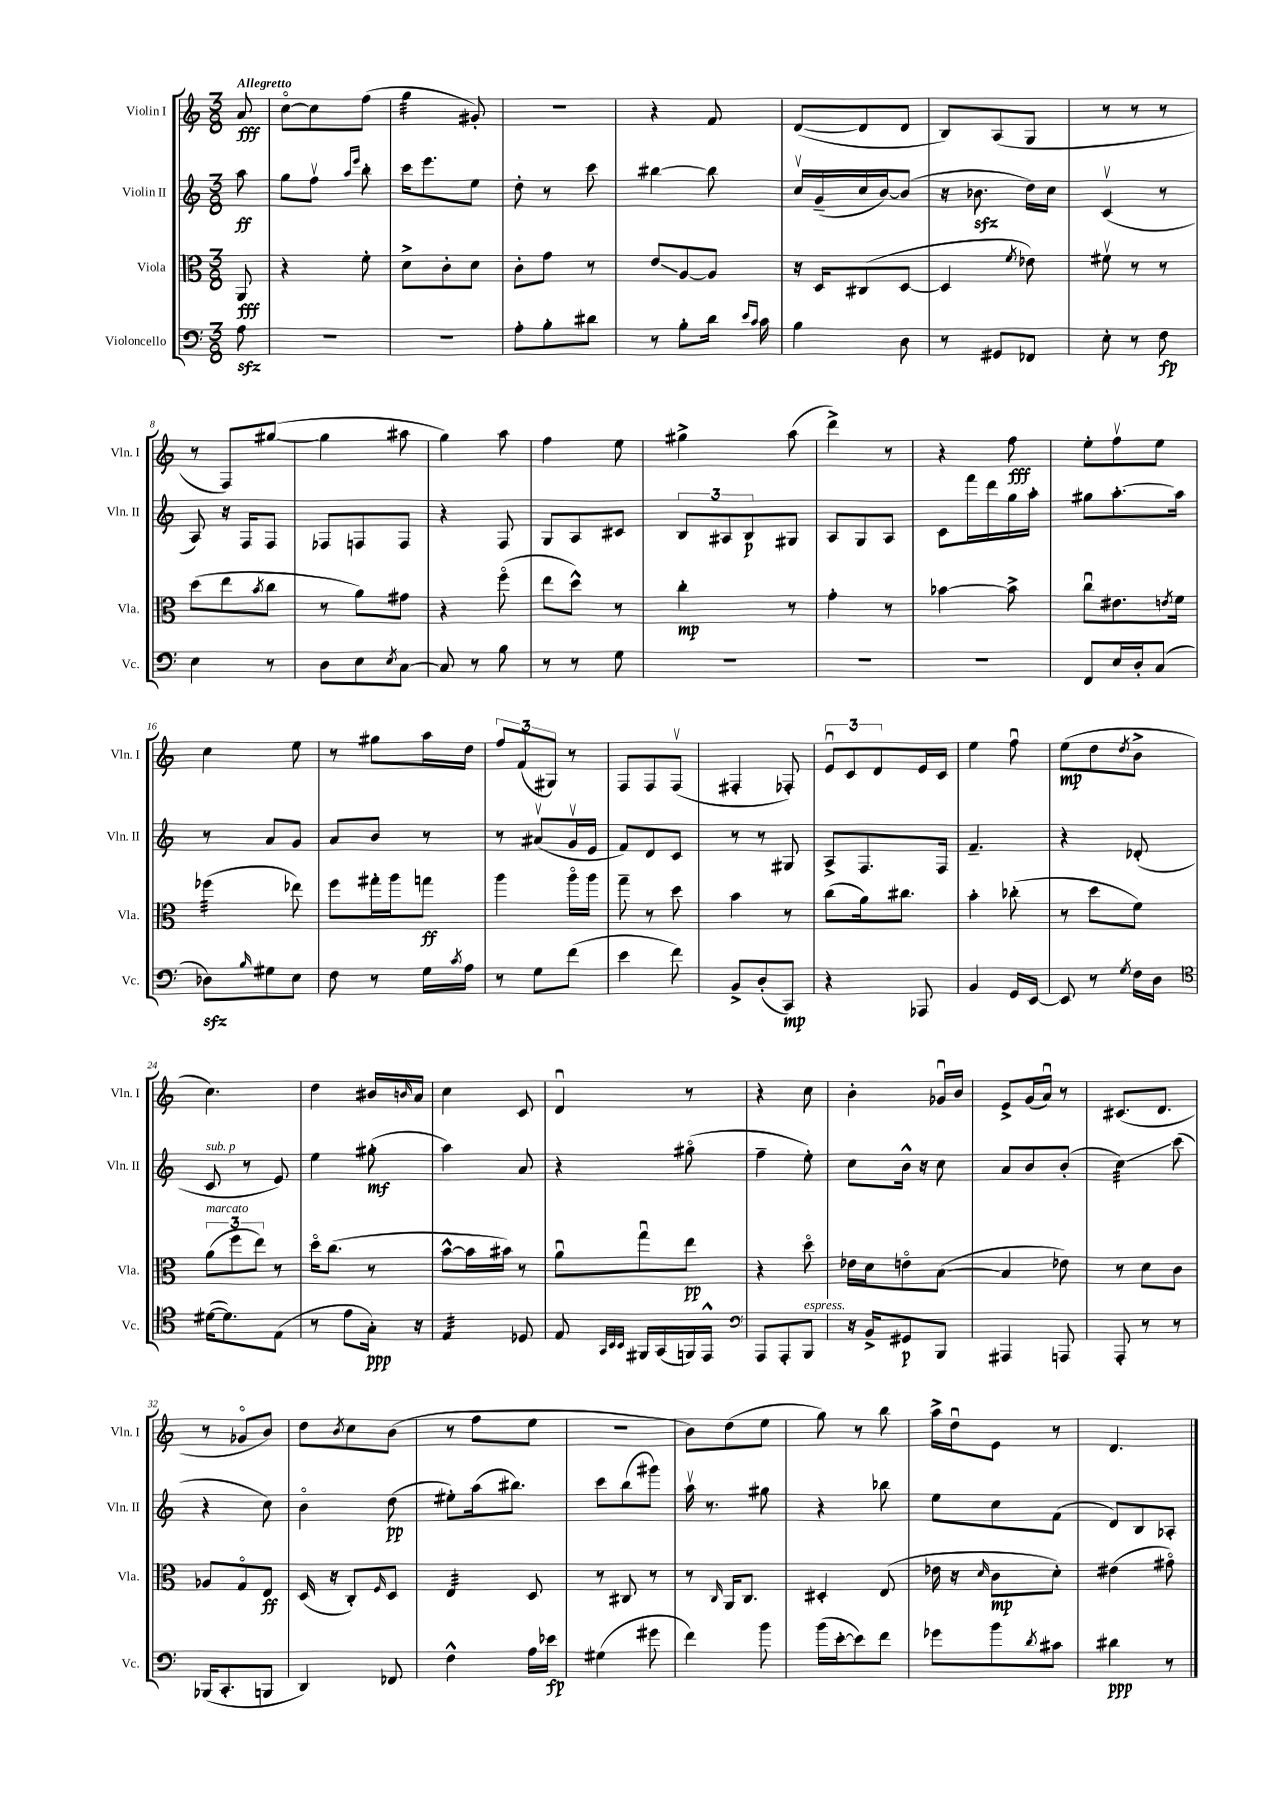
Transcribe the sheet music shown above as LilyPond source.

<<
\new StaffGroup <<
\new Staff = "s0" \with { instrumentName = "Violin I" shortInstrumentName = "Vln. I" } {
    \clef treble \key c \major \numericTimeSignature \time 3/8 \partial 8 \tempo "Allegretto"
    a'8\fff |
    c''8~\flageolet c''8 f''8( |
    g''4:32 gis'8-.) |
    R4. |
    r4 f'8 |
    d'8~( d'8 d'8 |
    b8) a8( g8 |
    r8 r8 r8 |
    r8 f8) gis''8~( |
    gis''4 ais''8 |
    g''4) a''8 |
    f''4 e''8 |
    gis''4-> a''8( |
    d'''4->) r8 |
    r4 f''8\fff |
    e''8-. f''8\upbow e''8 |
    c''4 e''8 |
    r8 gis''8 a''16 d''16 |
    \tuplet 3/2 { f''8 f'8( gis8) } r8 |
    f8 f8 f8\upbow( |
    fis4-. fes8-.) |
    \tuplet 3/2 { e'8\downbow c'8 d'8 } e'16 c'16 |
    e''4 f''8\downbow |
    e''8\mp( d''8 \acciaccatura { d''8 } b'8-> |
    c''4.) |
    d''4 bis'16 \grace { b'16 } a'16 |
    c''4 c'8 |
    d'4\downbow r8 |
    r4 c''8 |
    b'4-. ges'16\downbow b'16 |
    e'8-> g'16( a'16\downbow) r8 |
    cis'8.( d'8. |
    r8 ges'8\flageolet b'8) |
    d''8 \acciaccatura { b'8 } c''8 b'8( |
    r8 f''8 e''8 |
    R4. |
    b'8) d''8( e''8 |
    g''8) r8 b''8 |
    a''16-> d''16\downbow e'8 r8 |
    d'4. \bar "|." |
}
\new Staff = "s1" \with { instrumentName = "Violin II" shortInstrumentName = "Vln. II" } {
    \clef treble \key c \major \numericTimeSignature \time 3/8 \partial 8
    a''8\ff |
    g''8 f''8\upbow \grace { a''16 e'''16 } b''8-. |
    c'''16 e'''8. e''8 |
    d''8-. r8 c'''8 |
    bis''4~ bis''8 |
    c''16\upbow g'16--( c''16 b'16~) b'8( |
    r16 bes'8.\sfz d''16) c''16 |
    c'4\upbow( r8 |
    a8) r16 f16 f8 |
    fes8 f8 f8 |
    r4 f8 |
    g8 a8 cis'8 |
    \tuplet 3/2 { b8 ais8 b8\p } gis8 |
    a8 g8 a8 |
    c'8 f'''16 d'''16 g''16 a''16-. |
    gis''8 a''8.~-. a''16 |
    r8 a'8 g'8 |
    a'8 b'8 r8 |
    r8 ais'8\upbow( g'16\upbow e'16 |
    f'8) d'8 c'8 |
    r8 r8 gis8 |
    a8-> f8. f16 |
    f'4.-- |
    r4 des'8-.( |
    c'8^\markup { \italic "sub. p" } r8 e'8) |
    e''4 gis''8-.\mf( |
    a''4) a'8 |
    r4 gis''8\flageolet( |
    f''4-- e''8-.) |
    c''8 b'16-^ r16 c''8 |
    a'8 b'8 b'8-.( |
    c''4:32\glissando) c'''8( |
    r4 c''8) |
    b'4\flageolet d''8\pp( |
    eis''8-.) a''16( bis''8.) |
    c'''8 b''8( gis'''8) |
    a''16\upbow r8. gis''8 |
    r4 bes''8 |
    e''8 c''8 f'8( |
    d'8) b8 aes8-. \bar "|." |
}
\new Staff = "s2" \with { instrumentName = "Viola" shortInstrumentName = "Vla." } {
    \clef alto \key c \major \numericTimeSignature \time 3/8 \partial 8
    a,8\fff |
    r4 f'8-. |
    d'8-> c'8-. d'8 |
    c'8-. g'8 r8 |
    e'8\glissando a8~ a8 |
    r16 d16 cis8( d8~ |
    d4 \acciaccatura { f'8 } ees'8) |
    fis'8\upbow r8 r8 |
    d''8( e''8 \acciaccatura { b'8 } c''8 |
    r8 a'8) gis'8 |
    r4 f''8\flageolet( |
    e''8 d''8-^) r8 |
    c''4-.\mp r8 |
    g'4-. r8 |
    bes'4~ bes'8-> |
    c''8\downbow eis'8. \acciaccatura { e'8 } f'16 |
    fes''4:32( ees''8) |
    f''8 gis''16-. a''16 g''8\ff |
    a''4 a''16\flageolet a''16 |
    g''8-- r8 d''8 |
    b'4 r8 |
    c''8( a'16) cis''8. |
    b'4-. ces''8-.( |
    r8 d''8 f'8) |
    \tuplet 3/2 { a'8^\markup { \italic "marcato" }( f''8 e''8) } r8 |
    d''16\flageolet c''8.( r8 |
    b'8~-^ b'16 bis'16) r8 |
    a'8\downbow g''8\downbow e''8\pp |
    r4 d''8\flageolet |
    ees'16 d'16 e'8\flageolet b8~( |
    b4 ees'8) |
    r8 d'8 c'8 |
    aes8 g8\flageolet e8\ff |
    d16( r16 c8-.) \grace { f16 } d8 |
    e4:32 d8 |
    r8 cis8 r8 |
    r8 \grace { c16 } a,16 c8. |
    dis4-. e8( |
    ees'16 r16 \grace { d'16 } c'8\mp d'8-.) |
    eis'4( gis'8\flageolet) \bar "|." |
}
\new Staff = "s3" \with { instrumentName = "Violoncello" shortInstrumentName = "Vc." } {
    \clef bass \key c \major \numericTimeSignature \time 3/8 \partial 8
    a8\sfz |
    R4. |
    R4. |
    a8-. b8-. dis'8 |
    r8 b8-. d'16 \grace { e'16 c'16 } c'16 |
    b4 d8 |
    r8 gis,8 fes,8 |
    e8-. r8 f8\fp |
    e4 r8 |
    d8 e8 \acciaccatura { e8 } c8~ |
    c8 r8 b8 |
    r8 r8 g8 |
    R4. |
    R4. |
    R4. |
    f,8 e16 d16-. c8( |
    des8\sfz) \grace { b16 } gis8 e8 |
    f8 r8 g16 \acciaccatura { c'8 } a16 |
    r8 g8 f'8( |
    e'4 f'8) |
    b,8-> d8-.( c,8\mp) |
    r4 aes,,8 |
    b,4 g,16 e,16~ |
    e,8 r8 \acciaccatura { g8 } f16 d16 |
    \clef tenor dis'16~( dis'8.) e8( |
    r8 e'8 g16-.\ppp) r16 |
    e4:32 des8 |
    e8 \grace { g,32 b,32 b,32 } fis,16 g,16( f,16) e,16-^ |
    \clef bass a,,8 a,,8-. b,,8^\markup { \italic "espress." } |
    r16 b,16-> gis,8\p b,,8 |
    ais,,4 a,,8 |
    a,,8-. r8 r8 |
    bes,,16( c,8.-. b,,8 |
    d,4) fes,8 |
    f4-^ a16 ees'16\fp |
    gis4( gis'8 |
    f'4) b'8 |
    b'16( e'16~-. e'8) f'8 |
    ges'8 b'8 \acciaccatura { d'8 } cis'8 |
    dis'4\ppp r8 \bar "|." |
}
>>
>>
